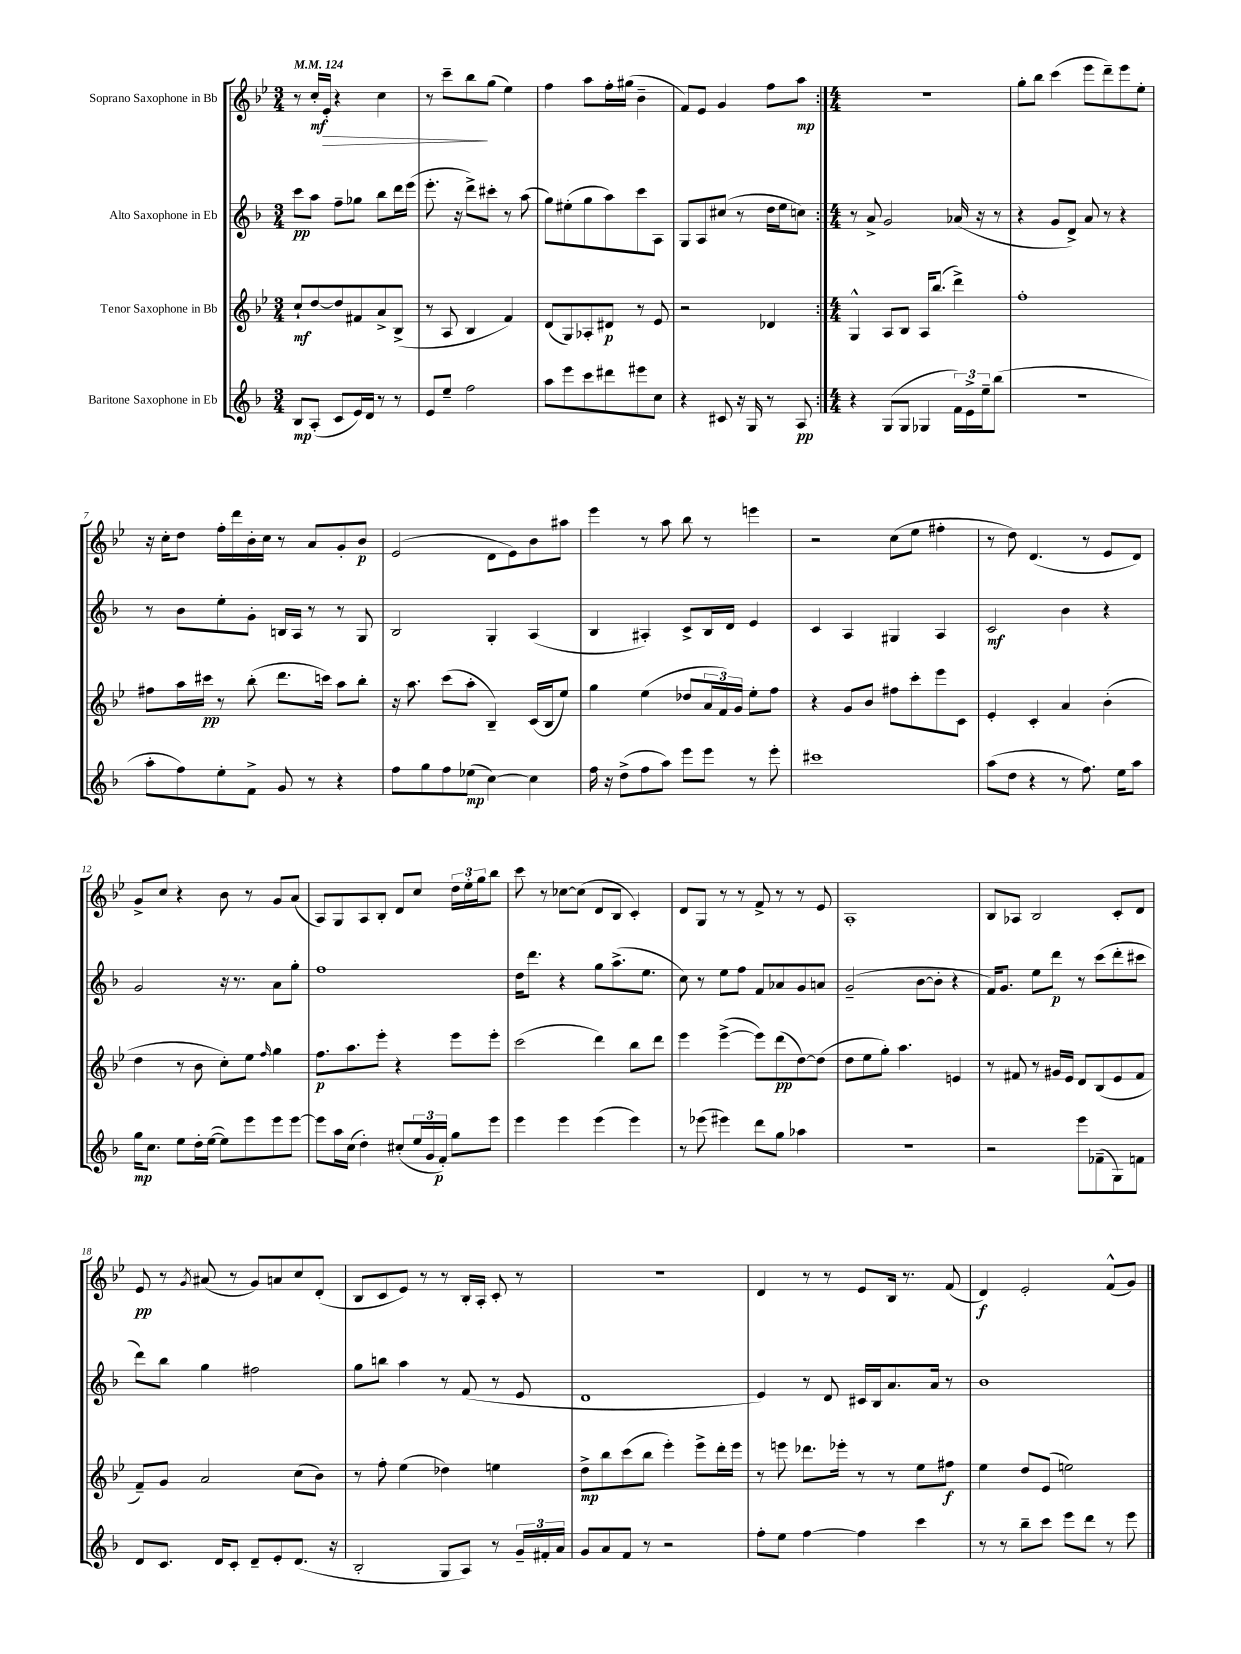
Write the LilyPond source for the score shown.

<<
\new StaffGroup <<
\new Staff = "s0" \with { instrumentName = "Soprano Saxophone in Bb" } {
    \clef treble \key bes \major \numericTimeSignature \time 3/4 \tempo 4 = 124
    \repeat volta 2 { r8 c''16-.\mf ees'16-.\> r4 c''4 |
    r8 c'''8-- bes''8\! g''8( ees''4) |
    f''4 a''8 f''16-. gis''16( bes'4-- |
    f'8) ees'8 g'4 f''8 a''8\mp | }
    \numericTimeSignature \time 4/4 r1 |
    g''8-. bes''8 c'''4( ees'''8 d'''8--) ees'''8 ees''8-. |
    r16 c''16-. d''8 f''16-. d'''16 bes'16-. c''16 r8 a'8 g'8-. bes'8\p |
    ees'2( d'8 ees'8) bes'8 ais''8 |
    ees'''4 r8 a''8 bes''8 r8 e'''4 |
    r2 c''8( ees''8 fis''4-. |
    r8 d''8) d'4.( r8 ees'8 d'8) |
    g'8-> c''8 r4 bes'8 r8 g'8 a'8( |
    a8) g8 a8 bes8-. d'8 c''8 \tuplet 3/2 { d''16 ees''16-. g''16 } bes''8 |
    c'''8 r8 ces''8~ ces''8( d'8 bes8 c'4-.) |
    d'8 g8 r8 r8 f'8-> r8 r8 ees'8 |
    a1-. |
    bes8 aes8 bes2 c'8-. d'8 |
    ees'8\pp r8 \acciaccatura { g'8 } ais'8( r8 g'8) a'8 c''8 d'8-.( |
    bes8 c'8 ees'8) r8 r8 bes16-. a16-. c'8-. r8 |
    R1 |
    d'4 r8 r8 ees'8 bes16 r8. f'8( |
    d'4\f) ees'2-. f'8-^( g'8) \bar "|." |
}
\new Staff = "s1" \with { instrumentName = "Alto Saxophone in Eb" } {
    \clef treble \key f \major \numericTimeSignature \time 3/4
    \repeat volta 2 { c'''8\pp a''8 f''8-- ges''8 bes''8 d'''16 e'''16( |
    e'''8.-. r16 d'''8->) cis'''8-. r8 a''8( |
    g''8) eis''8-.( g''8 a''8) c'''8 a8 |
    g8 a8 cis''8( r8 d''16 e''16 c''8) | }
    \numericTimeSignature \time 4/4 r8 a'8-> g'2 aes'16( r16 r8 |
    r4 g'8 d'8->) a'8 r8 r4 |
    r8 bes'8 e''8-. g'8-. b16 a16 r8 r8 g8 |
    bes2 g4-. a4( |
    bes4 ais4-.) c'8-> bes16 d'16 e'4 |
    c'4 a4 gis4 a4 |
    c'2\mf bes'4 r4 |
    g'2 r16 r8. a'8 g''8-. |
    f''1 |
    d''16 d'''8. r4 g''8 a''8.->( e''8. |
    c''8) r8 e''8 f''8 f'8 aes'8 g'8 a'8 |
    g'2--( bes'8~ bes'8-. r4 |
    f'16) g'8. e''8 d'''8\p r8 c'''8( d'''8-. cis'''8 |
    d'''8) bes''8 g''4 fis''2 |
    g''8 b''8 a''4 r8 f'8( r8 e'8 |
    d'1 |
    e'4) r8 d'8 cis'16 bes16 a'8. a'16 r8 |
    bes'1 \bar "|." |
}
\new Staff = "s2" \with { instrumentName = "Tenor Saxophone in Bb" } {
    \clef treble \key bes \major \numericTimeSignature \time 3/4
    \repeat volta 2 { c''8-!\mf d''8~ d''8 fis'8 a'8-> bes8->( |
    r8 a8 bes4 f'4) |
    d'8( g8) aes8-. dis'8\p r8 ees'8 |
    r2 des'4 | }
    \numericTimeSignature \time 4/4 g4-^ a8 bes8 a16 bes''8.( d'''4->) |
    f''1-. |
    fis''8 a''16 cis'''16\pp r8 bes''8-.( d'''8. c'''16) a''8 bes''8-. |
    r16 a''8. c'''8( a''8-. bes4--) c'16( bes16 ees''8) |
    g''4 ees''4( des''8 \tuplet 3/2 { a'16 f'16) g'16 } ees''8-. f''8 |
    r4 g'8 bes'8 fis''8 c'''8-. ees'''8 c'8 |
    ees'4-. c'4-. a'4 bes'4-.( |
    d''4 r8 bes'8 c''8-.) ees''8 \grace { f''16 } g''4 |
    f''8.\p a''8. ees'''8-. r4 ees'''8 ees'''8-. |
    c'''2( d'''4) bes''8 d'''8 |
    ees'''4 ees'''4~->( ees'''8) d'''8\pp( d''8~) d''8( |
    d''8 ees''8 g''8-.) a''4. e'4 |
    r8 fis'8 r8 gis'16 ees'16 d'8 bes8( ees'8 fis'8 |
    f'8--) g'8 a'2 c''8( bes'8) |
    r8 f''8-. ees''4( des''4) e''4 |
    d''8->\mp bes''8 c'''8( bes''8 ees'''4-.) ees'''8-> d'''16-. ees'''16 |
    r8 e'''8 des'''8. ees'''16-. r8 r8 ees''8 fis''8\f |
    ees''4 d''8 ees'8( e''2) \bar "|." |
}
\new Staff = "s3" \with { instrumentName = "Baritone Saxophone in Eb" } {
    \clef treble \key f \major \numericTimeSignature \time 3/4
    \repeat volta 2 { bes8\mp a8-.( c'8 e'16) d'16 r8 r8 |
    e'8 e''8-- f''2 |
    a''8 e'''8 c'''8 dis'''8 eis'''8 c''8 |
    r4 cis'8 r16 g16 r8 a8\pp | }
    \numericTimeSignature \time 4/4 r4 g8( g8 ges4 \tuplet 3/2 { f'16) e'16-> e''16-- } bes''8( |
    R1 |
    a''8-. f''8) e''8-. f'8-> g'8 r8 r4 |
    f''8 g''8 f''8 ees''8\mp( c''4~) c''4 |
    f''16 r16 d''8->( f''8 a''8) e'''8 e'''8 r8 e'''8-. |
    cis'''1 |
    a''8( d''8 r4 r8 f''8.) e''16 a''8 |
    g''16\mp c''8. e''8 d''16-. e''16~( e''8) e'''8 e'''8 e'''8~ |
    e'''8 a''16 c''16( d''4-.) cis''8-.( \tuplet 3/2 { e''16 g'16 f'16-.\p) } g''8 e'''8 |
    e'''4 e'''4 e'''4( e'''4) |
    r8 ees'''8( eis'''4) d'''8 g''8 aes''4 |
    R1 |
    r2 e'''8 fes'8--( g8) f'8 |
    d'8 c'8. d'16 c'8-. d'8-- e'8-. d'8.( r16 |
    bes2-. g8 a8) r8 \tuplet 3/2 { g'16-- fis'16-. a'16 } |
    g'8 a'8 f'8 r8 r2 |
    f''8-. e''8 f''4~ f''4 c'''4 |
    r8 r8 bes''8-- c'''8 e'''8 d'''8 r8 e'''8 \bar "|." |
}
>>
>>
